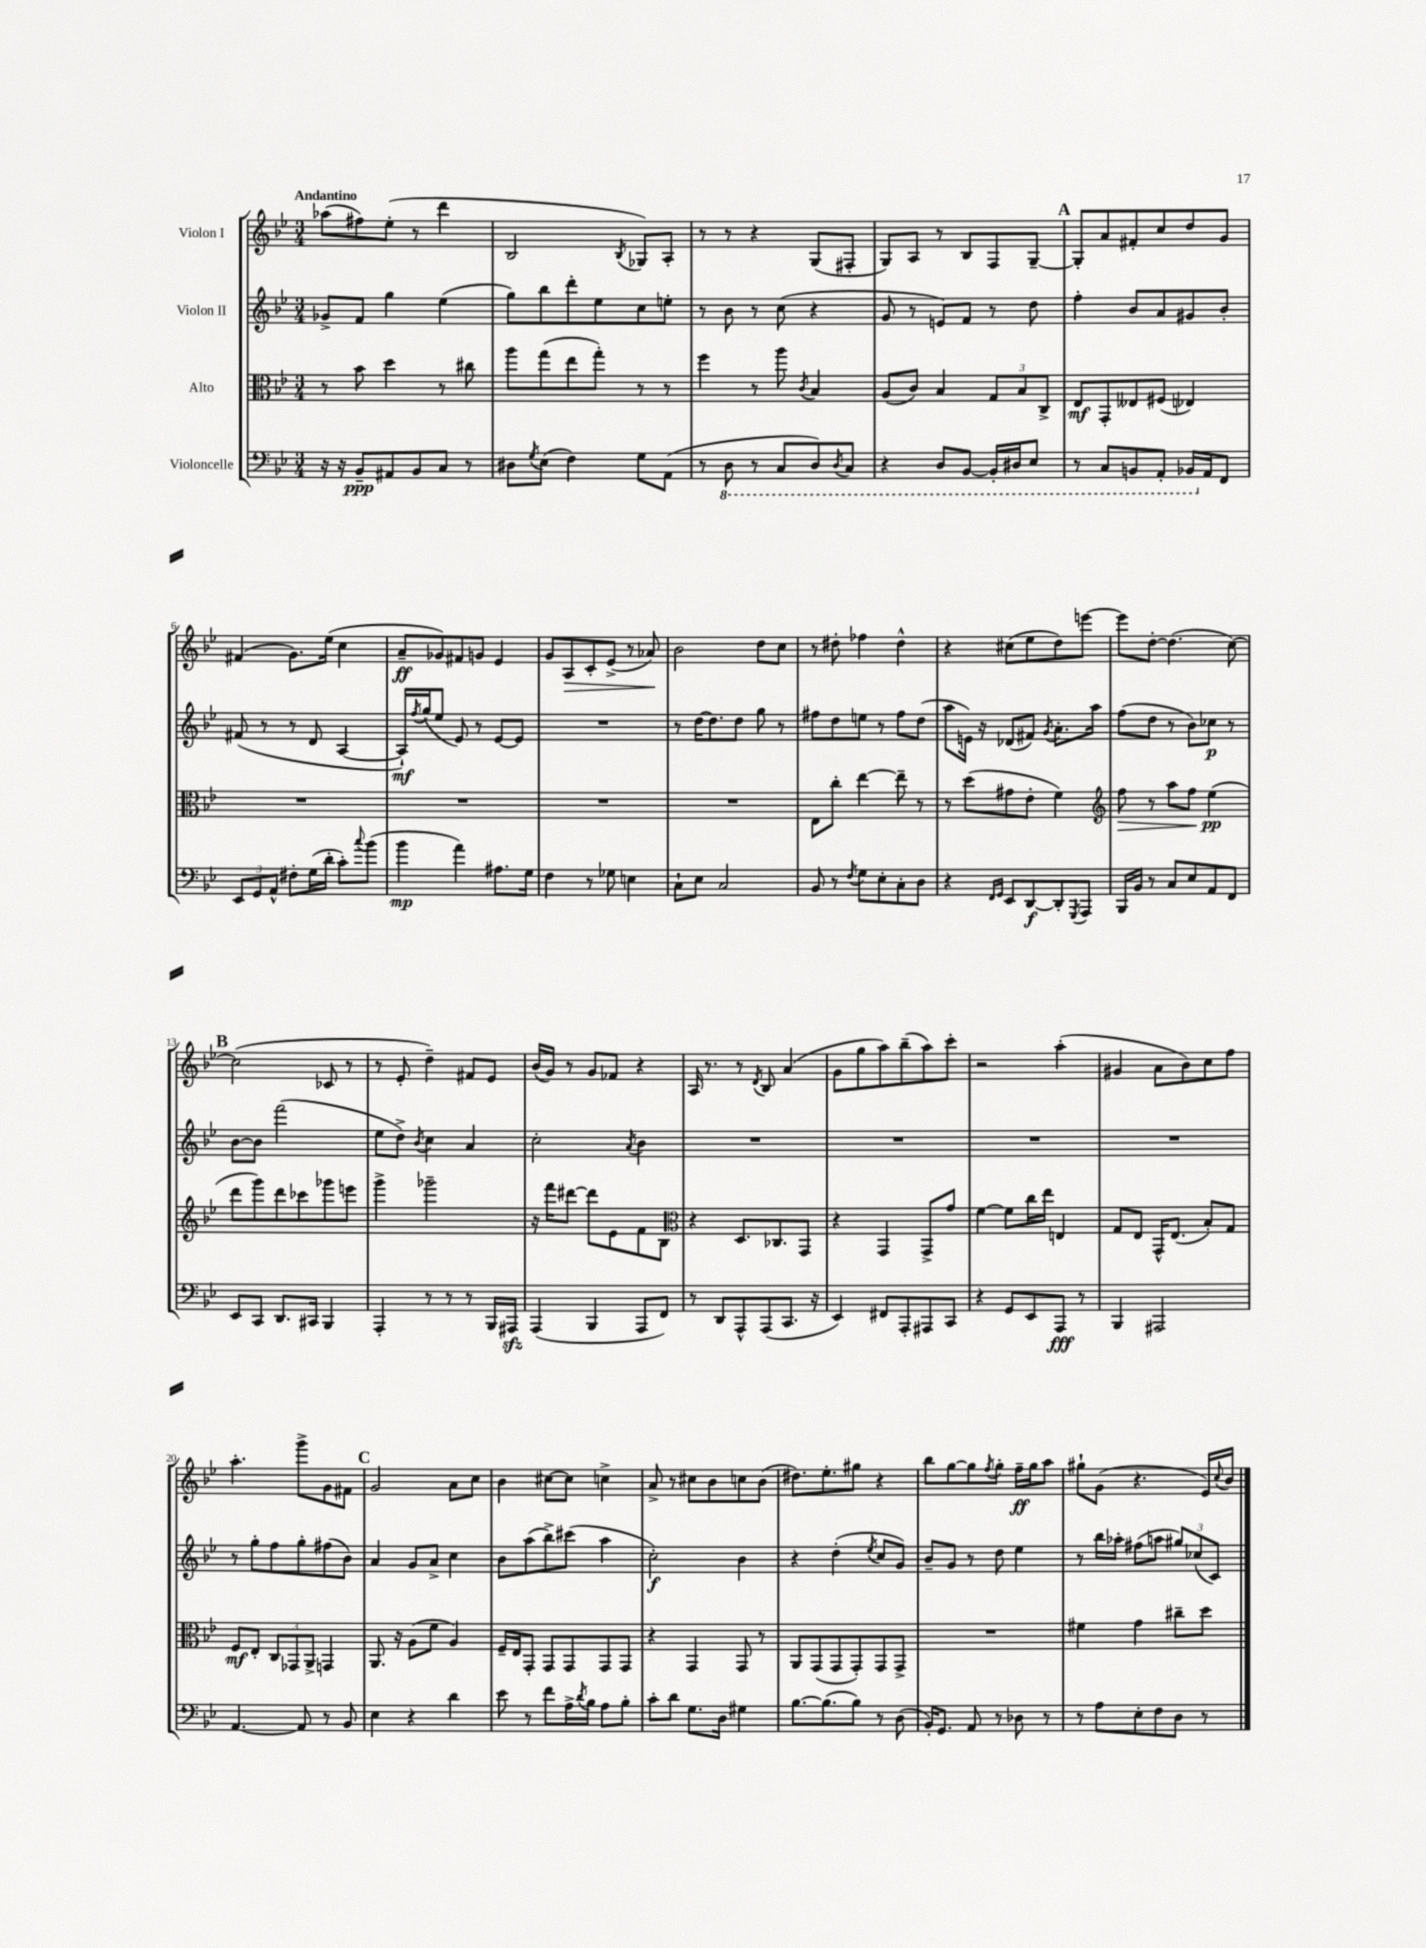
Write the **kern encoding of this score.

**kern	**dynam	**kern	**dynam	**kern	**dynam	**kern	**dynam
*part4	*part4	*part3	*part3	*part2	*part2	*part1	*part1
*staff4	*staff4	*staff3	*staff3	*staff2	*staff2	*staff1	*staff1
*I"Violoncelle	*	*I"Alto	*	*I"Violon II	*	*I"Violon I	*
*clefF4	*	*clefC3	*	*clefG2	*	*clefG2	*
*k[b-e-]	*	*k[b-e-]	*	*k[b-e-]	*	*k[b-e-]	*
*M3/4	*	*M3/4	*	*M3/4	*	*M3/4	*
=1	=1	=1	=1	=1	=1	=1	=1
!	!	!	!	!	!	!LO:TX:a:B:t=Andantino	!
16r	.	8r	.	8g-X^/L	.	(8aa-X\L	.
16r	.	.	.	.	.	.	.
8BB-~/L	ppp	8b-\	.	8f/J	.	8ff#X\)	.
8AA#X/	.	4dd\	.	4gg\	.	(8ee-'\J	.
8BB-/	.	.	.	.	.	8r	.
8C/J	.	8r	.	(4ee-\	.	4ddd\	.
8r	.	8cc#X\	.	.	.	.	.
=2	=2	=2	=2	=2	=2	=2	=2
8D#X\L	.	8aa\L	.	8gg\L)	.	2B-/	.
8qG/	.	.	.	.	.	.	.
(8E-\J	.	(8gg\	.	8bb-\	.	.	.
4F\)	.	8ee-\	.	8ddd'\	.	.	.
.	.	8gg'\J)	.	8ee-\	.	.	.
.	.	.	.	.	.	8qB-/	.
8G\L	.	8r	.	8cc\	.	8G-X/L)	.
(8AA\J	.	8r	.	8een'\J	.	8A'/J	.
=3	=3	=3	=3	=3	=3	=3	=3
8r	.	4ff\	.	8r	.	8r	.
*8ba	*	*	*	*	*	*	*
8DD\	.	.	.	8b-\	.	8r	.
8r	.	8r	.	8r	.	4r	.
8CC/L	.	8aa\	.	(8cc\	.	.	.
.	.	8qc/	.	.	.	.	.
8DD/)	.	4B-/	.	4r	.	(8G/L	.
8qDD/	.	.	.	.	.	.	.
8CC/J	.	.	.	.	.	8F#X'/J	.
=4	=4	=4	=4	=4	=4	=4	=4
4r	.	(8A/L	.	8g/	.	8G/L)	.
.	.	8c/J)	.	8r	.	8A/J	.
8DD/L	.	4B-/	.	8en/L)	.	8r	.
[8BBB-/J	.	.	.	8f/J	.	8B-/L	.
16BBB-'/LL]	.	12G/L	.	8r	.	8F/	.
16DD#X/J	.	.	.	.	.	.	.
.	.	12B-/	.	.	.	.	.
8EE-/J	.	.	.	8dd\	.	[8G~/J	.
.	.	12C^/J	.	.	.	.	.
!!LO:REH:place=s1:t=A
=5	=5	=5	=5	=5	=5	=5	=5
8r	.	8E-/L	mf	4ff'\	.	8G'/L]	.
8CC/L	.	8GG'/	.	.	.	8a/	.
8BBBn/	.	8E--X/	.	8b-/L	.	8f#X'/	.
8AAA'/J	.	(8F#X/J	.	8a/	.	8cc/	.
16BBB-X/LL	.	4E-X/)	.	8g#X/	.	8dd/	.
*X8ba	*	*	*	*	*	*	*
16AA/J	.	.	.	.	.	.	.
8FF/J	.	.	.	8b-'/J	.	8g/J	.
!!LO:LB:g=z
=6	=6	=6	=6	=6	=6	=6	=6
12EE-/L	.	2.r	.	(8f#X/	.	(4f#X/	.
12GG/	.	.	.	.	.	.	.
.	.	.	.	8r	.	.	.
12AA^^/J	.	.	.	.	.	.	.
8F#X'\L	.	.	.	8r	.	8.g\L)	.
(16G\L	.	.	.	8d/	.	.	.
16d'\JJ	.	.	.	.	.	(16ee-\Jk	.
8c'\L)	.	.	.	[4A/	.	4cc\	.
8qqcc/	.	.	.	.	.	.	.
(8b-\J	.	.	.	.	.	.	.
=7	=7	=7	=7	=7	=7	=7	=7
4b-\	mp	2.r	.	16A`/LL])	mf	8a~/L	ff
.	.	.	.	8qff/	.	.	.
.	.	.	.	(16gg/J	.	.	.
.	.	.	.	8ee-/J	.	8g-X/)	.
4a\)	.	.	.	8e-/)	.	8f#X/	.
.	.	.	.	8r	.	8gn/J	.
8.A#X\L	.	.	.	[8e-/L	.	4e-/	.
.	.	.	.	8e-/J]	.	.	.
16G\Jk	.	.	.	.	.	.	.
=8	=8	=8	=8	=8	=8	=8	=8
4F\	.	2.r	.	2.r	.	8g/L	.
!	!	!	!	!	!	!	!LO:HP:b
.	.	.	.	.	.	8A/	>
8r	.	.	.	.	.	8c'/	.
8G-X\	.	.	.	.	.	(8e-^/J	.
4En\	.	.	.	.	.	8r	.
.	.	.	.	.	.	8a-X/)	.
.	.	.	.	.	.	.	]
=9	=9	=9	=9	=9	=9	=9	=9
8C`\L	.	2.r	.	8r	.	2b-\	.
8E-\J	.	.	.	[16dd\KL	.	.	.
.	.	.	.	8.dd\]	.	.	.
2C/	.	.	.	.	.	.	.
.	.	.	.	8dd\J	.	.	.
.	.	.	.	8gg\	.	8dd\L	.
.	.	.	.	8r	.	8cc\J	.
=10	=10	=10	=10	=10	=10	=10	=10
8BB-/	.	8E-\L	.	8ff#X\L	.	8r	.
8r	.	8cc'\J	.	8dd\	.	8dd#X'\	.
8qF/	.	.	.	.	.	.	.
8G\L	.	[4ee-\	.	8een\J	.	4ff-X\	.
8E-'\	.	.	.	8r	.	.	.
8C'\	.	8ee-~\]	.	8ff#\L	.	4dd#^^\	.
8D\J	.	8r	.	(8dd\J	.	.	.
=11	=11	=11	=11	=11	=11	=11	=11
4r	.	8r	.	8aa\L	.	4r	.
.	.	(8dd\L	.	16en\Jk)	.	.	.
.	.	.	.	16r	.	.	.
16qqFF/LL	.	.	.	.	.	.	.
16qqGG/JJ	.	.	.	.	.	.	.
8EE-/L	.	8g#X\	.	(8d-X/L	.	(8cc#X\L	.
[8DD/	f	8e-'\J	.	8f#X/J)	.	8ee-\	.
.	.	.	.	8qg/	.	.	.
8DD'/]	.	4f\)	.	8.a'\L	.	8dd\)	.
8qGGG/	.	.	.	.	.	.	.
8AAA/J	.	.	.	.	.	[8eeen\J	.
.	.	.	.	16aa\Jk	.	.	.
=12	=12	=12	=12	=12	=12	=12	=12
*	*	*clefG2	*	*	*	*	*
!	!	!	!LO:HP:b	!	!	!	!
16BBB-/LL	.	8ff\	>	(8ff\L	.	8eee\L]	.
16BB-/JJ	.	.	.	.	.	.	.
8r	.	8r	.	8dd\J	.	[8dd'\J	.
8C/L	.	8aa\L	.	8r	.	(4.dd\]	.
8E-/	.	8ff\J	.	8b-\L)	.	.	.
8AA/	.	(4ee-\	] pp	8cc-X\J	p	.	.
8FF/J	.	.	.	8r	.	[8cc\)	.
!!LO:LB:g=z
!!LO:REH:place=s1:t=B
=13	=13	=13	=13	=13	=13	=13	=13
8EE-/L	.	8ddd\L	.	[8b-\L	.	(2cc\]	.
8CC/J	.	8ggg\)	.	8b-\J]	.	.	.
8.DD/L	.	8ddd\	.	(2fff\	.	.	.
.	.	8ccc-X\	.	.	.	.	.
16CC#X/Jk	.	.	.	.	.	.	.
4BBB-/	.	8ggg-X\	.	.	.	8c-X/	.
.	.	8eeen\J	.	.	.	8r	.
=14	=14	=14	=14	=14	=14	=14	=14
4AAA'/	.	4ggg^\	.	8ee-\L	.	8r	.
.	.	.	.	8dd^\J)	.	8e-'/	.
.	.	.	.	8qb-/	.	.	.
8r	.	2ggg-X~\	.	4cc\	.	4dd~\)	.
8r	.	.	.	.	.	.	.
8r	.	.	.	4a/	.	8f#X/L	.
16BBB-/LL	.	.	.	.	.	8e-/J	.
16AAA#Xzz/JJ	.	.	.	.	.	.	.
=15	=15	=15	=15	=15	=15	=15	=15
(4AAA/	.	16r	.	2cc'\	.	(16b-/LL	.
.	.	16fff\KL	.	.	.	16g/JJ)	.
.	.	[8ddd#X\J	.	.	.	8r	.
4BBB-/	.	8ddd#\L]	.	.	.	8g/L	.
.	.	8e-\	.	.	.	8f-X/J	.
.	.	.	.	8qa/	.	.	.
8AAA/L	.	8f\	.	4b-\	.	4r	.
8FF/J)	.	8B-\J	.	.	.	.	.
=16	=16	=16	=16	=16	=16	=16	=16
*	*	*clefC3	*	*	*	*	*
8r	.	4r	.	2.r	.	16A/	.
.	.	.	.	.	.	8.r	.
8DD/L	.	.	.	.	.	.	.
8AAA^^/	.	8.D/L	.	.	.	8r	.
.	.	.	.	.	.	8qd/	.
(8AAA/	.	.	.	.	.	8B-/	.
.	.	8.C-X/	.	.	.	.	.
8.CC/J	.	.	.	.	.	(4a/	.
.	.	8GG/J	.	.	.	.	.
16r	.	.	.	.	.	.	.
=17	=17	=17	=17	=17	=17	=17	=17
4EE-/)	.	4r	.	2.r	.	8g\L	.
.	.	.	.	.	.	8gg\	.
8FF#X/L	.	4GG/	.	.	.	8aa\)	.
8AAA'/	.	.	.	.	.	(8bb-~\	.
8AAA#X/	.	8GG^/L	.	.	.	8aa\)	.
8CC/J	.	8g/J	.	.	.	8ccc'\J	.
=18	=18	=18	=18	=18	=18	=18	=18
4r	.	[4f\	.	2.r	.	2r	.
8GG/L	.	8f\L]	.	.	.	.	.
8EE-/	.	16cc\L	.	.	.	.	.
.	.	16ee-\JJ	.	.	.	.	.
8AAA/J	fff	4En/	.	.	.	(4aa'\	.
8r	.	.	.	.	.	.	.
=19	=19	=19	=19	=19	=19	=19	=19
4BBB-/	.	8G/L	.	2.r	.	4g#X/	.
.	.	8E-/J	.	.	.	.	.
2AAA#X/	.	16GG^^/KL	.	.	.	8a\L	.
.	.	(8.E-/J	.	.	.	.	.
.	.	.	.	.	.	8b-\)	.
.	.	8B-'/L)	.	.	.	8cc\	.
.	.	8G/J	.	.	.	8ff\J	.
!!LO:LB:g=z
=20	=20	=20	=20	=20	=20	=20	=20
[4.AA/	.	8F/L	mf	8r	.	4.aa'\	.
.	.	8E-'/J	.	8gg'\L	.	.	.
.	.	12C/L	.	8ff\	.	.	.
.	.	12GG-X/	.	.	.	.	.
8AA/]	.	.	.	8gg'\	.	8ggg^\L	.
.	.	12AA^/J	.	.	.	.	.
8r	.	4GGn/	.	(8ff#X\	.	8g\	.
8BB-/	.	.	.	8b-\J)	.	8f#X\J	.
!!LO:REH:place=s1:t=C
=21	=21	=21	=21	=21	=21	=21	=21
4E-\	.	8.AA/	.	4a/	.	2g/	.
.	.	16r	.	.	.	.	.
4r	.	(8A\L	.	8g/L	.	.	.
.	.	8f\J	.	8a^/J	.	.	.
4d\	.	4A/)	.	4cc\	.	8a\L	.
.	.	.	.	.	.	8cc\J	.
=22	=22	=22	=22	=22	=22	=22	=22
8e-\	.	16F~/LL	.	8b-\L	.	4b-\	.
.	.	16E-/J	.	.	.	.	.
8r	.	8GG'/J	.	(8aa\	.	.	.
8f\L	.	8GG/L	.	8bb-^\)	.	[8cc#X\L	.
16A^\L	.	8GG/	.	(8ccc#X\J	.	8cc#\J]	.
8qd/	.	.	.	.	.	.	.
16B-\JJ	.	.	.	.	.	.	.
8A\L	.	8GG/	.	4aa\	.	4ccn^\	.
8B-'\J	.	8GG/J	.	.	.	.	.
=23	=23	=23	=23	=23	=23	=23	=23
8c'\L	.	4r	.	2cc'\)	f	8a^/	.
8d\J	.	.	.	.	.	8r	.
8.G\L	.	4GG/	.	.	.	8cc#X\L	.
.	.	.	.	.	.	8b-\	.
16D\Jk	.	.	.	.	.	.	.
4G#X\	.	8GG/	.	4b-\	.	8ccn\	.
.	.	8r	.	.	.	(8b-\J	.
=24	=24	=24	=24	=24	=24	=24	=24
[8.B-\L	.	8AA/L	.	4r	.	8.dd#X\L)	.
.	.	(8GG/	.	.	.	.	.
(8.B-\]	.	.	.	.	.	8.ee-'\	.
.	.	8GG/	.	(4dd'\	.	.	.
8B-\J)	.	8GG'/)	.	.	.	8gg#X\J	.
.	.	.	.	8qee-/	.	.	.
8r	.	8GG/	.	8cc/L	.	4r	.
(8D\	.	8GG^/J	.	8g/J)	.	.	.
=25	=25	=25	=25	=25	=25	=25	=25
16BB-'/KL)	.	2.r	.	8b-~/L	.	8bb-\L	.
8.GG/J	.	.	.	.	.	.	.
.	.	.	.	8g/J	.	[8gg\	.
8AA/	.	.	.	8r	.	8gg\]	.
.	.	.	.	.	.	8qff/	.
8r	.	.	.	8dd\	.	8gg'\J	.
8D-X\	.	.	.	4ee-\	.	16ff~\LL	ff
.	.	.	.	.	.	16gg\J	.
8r	.	.	.	.	.	8aa\J	.
=26	=26	=26	=26	=26	=26	=26	=26
8r	.	4f#X\	.	8r	.	8gg#X`\L	.
8A\L	.	.	.	16bb-\LL	.	(8g\J	.
.	.	.	.	16aa-X'\JJ	.	.	.
8E-'\	.	4g\	.	(8ff#X\L	.	4.r	.
8F\	.	.	.	8aan\J	.	.	.
8D\J	.	8cc#X~\L	.	12gg#X/L)	.	.	.
.	.	.	.	(12cc-X/	.	.	.
8r	.	8dd\J	.	.	.	16e-/LL)	.
.	.	.	.	12c/J)	.	.	.
.	.	.	.	.	.	8qqcc/	.
.	.	.	.	.	.	16b-/JJ	.
==	==	==	==	==	==	==	==
*-	*-	*-	*-	*-	*-	*-	*-
